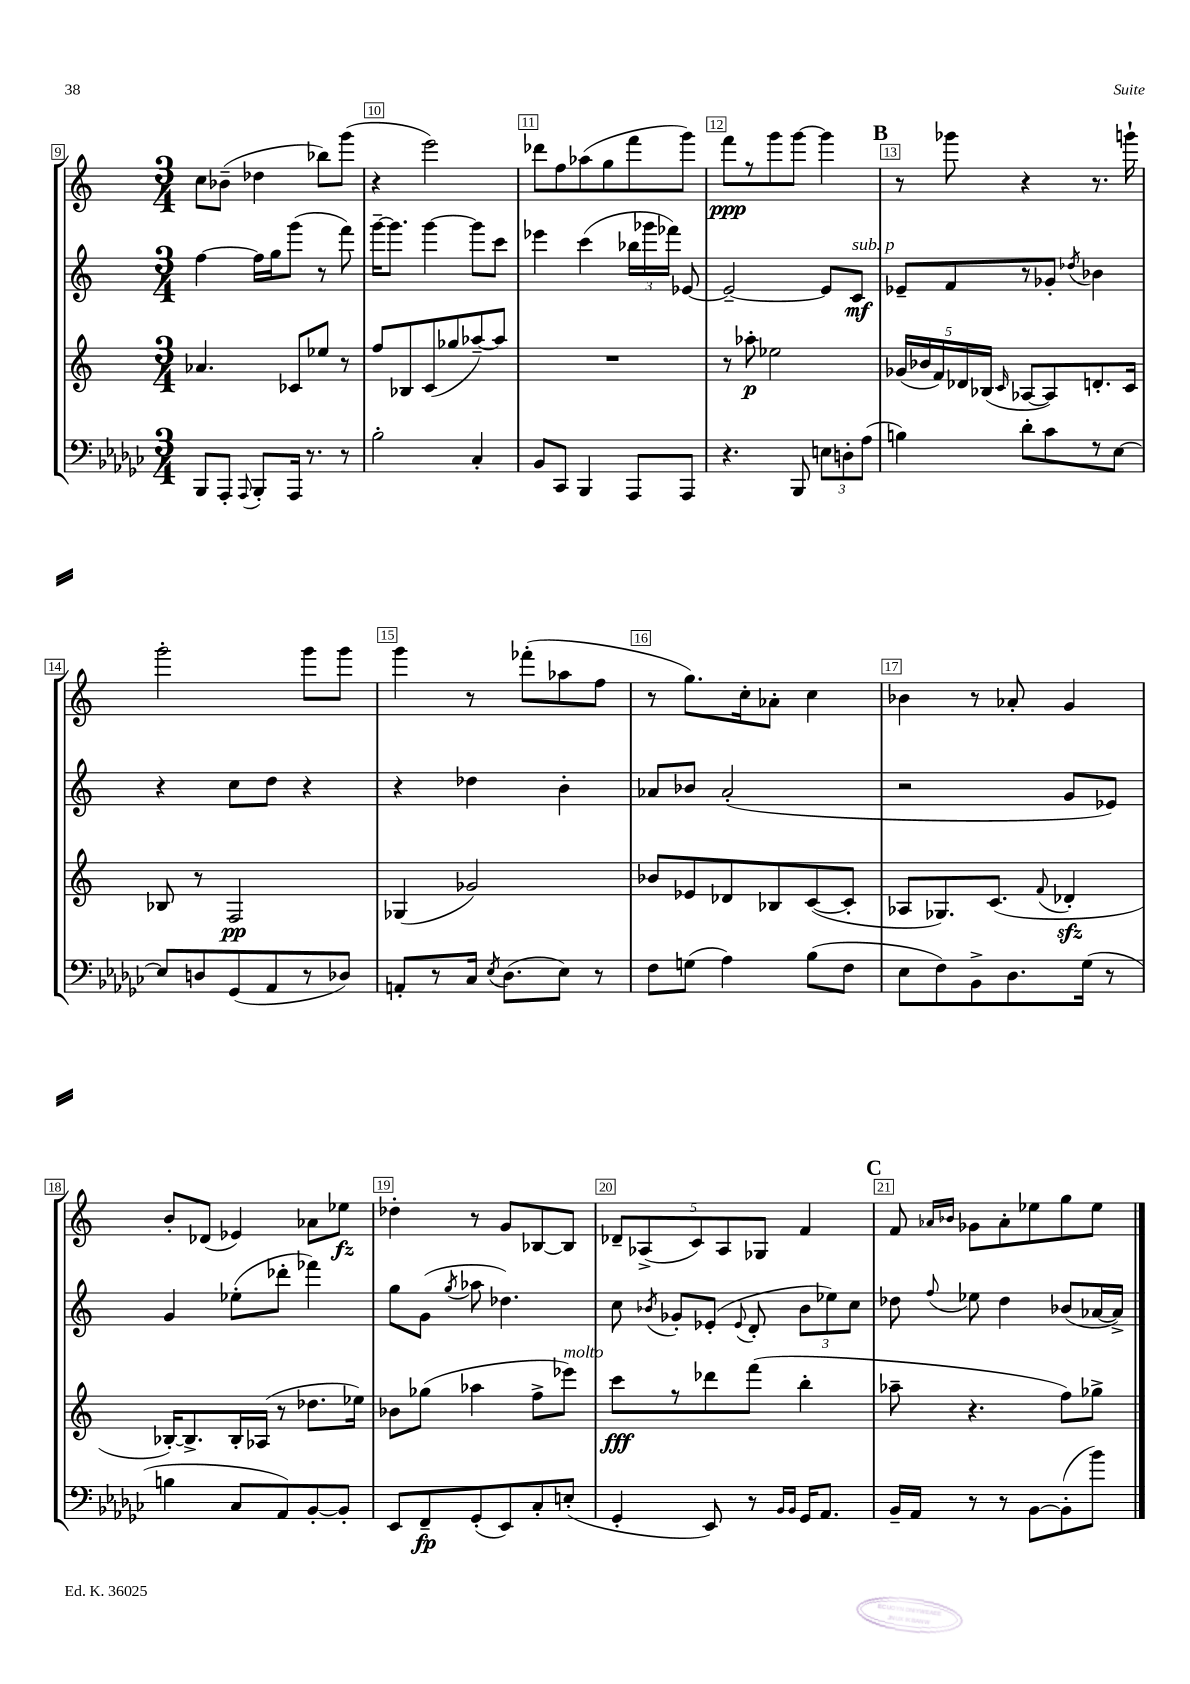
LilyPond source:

<<
\new StaffGroup <<
\new Staff = "s0" {
    \clef treble \key c \major \numericTimeSignature \time 3/4
    \autoBeamOff c''8[ bes'8]--( des''4 bes''8[) g'''8]( |
    r4 e'''2) |
    des'''8[ f''8 aes''8( g''8 f'''8 g'''8]) |
    f'''8[\ppp r8 g'''8 g'''8]~ g'''4 |
    \mark \markup { \bold "B" } r8 ges'''8 r4 r8. g'''16-! |
    g'''2-. g'''8[ g'''8] |
    g'''4 r8 fes'''8[-.( aes''8 f''8] |
    r8 g''8.[) c''16-. aes'8]-. c''4 |
    bes'4 r8 aes'8-. g'4 |
    b'8[-. des'8]( ees'4) aes'8[ ees''8]\fz |
    des''4-. r8 g'8[ bes8~ bes8] |
    \tuplet 5/4 { des'8[-- aes8->( c'8) aes8 ges8] } f'4 |
    \mark \markup { \bold "C" } f'8 \grace { aes'16[ bes'16] } ges'8[ aes'8-. ees''8 g''8 ees''8] \bar "|." |
}
\new Staff = "s1" {
    \clef treble \key c \major \numericTimeSignature \time 3/4
    \autoBeamOff f''4~ f''16[ g''16 g'''8]( r8 f'''8) |
    g'''16[~-- g'''8.] g'''4~ g'''8[ c'''8] |
    ees'''4 c'''4( \tuplet 3/2 { bes''16[ ges'''16 fes'''16]) } ees'8~ |
    ees'2~-- ees'8[ c'8]\mf^\markup { \italic "sub. p" } |
    \mark \markup { \bold "B" } ees'8[-- f'8 r8 ges'8]-. \acciaccatura { des''8 } bes'4 |
    r4 c''8[ d''8] r4 |
    r4 des''4 b'4-. |
    aes'8[ bes'8] aes'2-.( |
    r2 g'8[ ees'8]) |
    g'4 ees''8[-.( des'''8]-. fes'''4) |
    g''8[ g'8]( \acciaccatura { g''8 } aes''8 des''4.) |
    c''8 \acciaccatura { bes'8 } ges'8[-. ees'8]-.( \appoggiatura { ees'8 } d'8-. \tuplet 3/2 { bes'8[ ees''8) c''8] } |
    \mark \markup { \bold "C" } des''8 \appoggiatura { f''8 } ees''8 des''4 bes'8[( aes'16~ aes'16]->) \bar "|." |
}
\new Staff = "s2" {
    \clef treble \key c \major \numericTimeSignature \time 3/4
    \autoBeamOff aes'4. ces'8[ ees''8] r8 |
    f''8[ bes8 c'8( ges''8 aes''8~--) aes''8] |
    R2. |
    r8 aes''8-.\p ees''2 |
    \mark \markup { \bold "B" } \tuplet 5/4 { ges'16[( bes'16 f'16) des'16 bes16]( } \grace { c'16 } aes8[~ aes8) d'8.-. c'16] |
    bes8 r8 f2\pp |
    ges4( ges'2) |
    bes'8[ ees'8 des'8 bes8 c'8~( c'8]-. |
    aes8[ ges8.) c'8.]( \appoggiatura { f'8 } des'4-.\sfz |
    bes16[~-.) bes8.-> bes16-. aes16]( r8 des''8.[ ees''16]) |
    bes'8[ ges''8]( aes''4 f''8[-> ees'''8]^\markup { \italic "molto" }) |
    c'''8[\fff r8 des'''8 f'''8]( b''4-. |
    \mark \markup { \bold "C" } aes''8-- r4. f''8[) ges''8]-> \bar "|." |
}
\new Staff = "s3" {
    \clef bass \key ges \major \numericTimeSignature \time 3/4
    \autoBeamOff bes,,8[ aes,,8]-. \appoggiatura { aes,,8 } bes,,8[-. aes,,16] r8. r8 |
    bes2-. ces4-. |
    bes,8[ ces,8] bes,,4 aes,,8[ aes,,8] |
    r4. bes,,8 \tuplet 3/2 { e8[ d8-. aes8]( } |
    \mark \markup { \bold "B" } b4) des'8[-. ces'8 r8 ees8]~ |
    ees8[ d8 ges,8( aes,8 r8 des8]) |
    a,8[-. r8 ces16] \acciaccatura { ees8 } des8.[( ees8]) r8 |
    f8[ g8]( aes4) bes8[( f8] |
    ees8[ f8) bes,8-> des8. ges16]( r8 |
    b4 ces8[ aes,8) bes,8~-. bes,8]-. |
    ees,8[ f,8--\fp ges,8-.( ees,8) ces8-. e8]-.( |
    ges,4-. ees,8) r8 \grace { bes,16[ bes,16] } ges,16[ aes,8.] |
    \mark \markup { \bold "C" } bes,16[-- aes,16] r8 r8 bes,8[~ bes,8-.( bes'8]) \bar "|." |
}
>>
>>
\layout { \context { \Score currentBarNumber = #9 \override BarNumber.break-visibility = ##(#f #t #t) barNumberVisibility = #all-bar-numbers-visible \override BarNumber.stencil = #(make-stencil-boxer 0.1 0.3 ly:text-interface::print) } }
